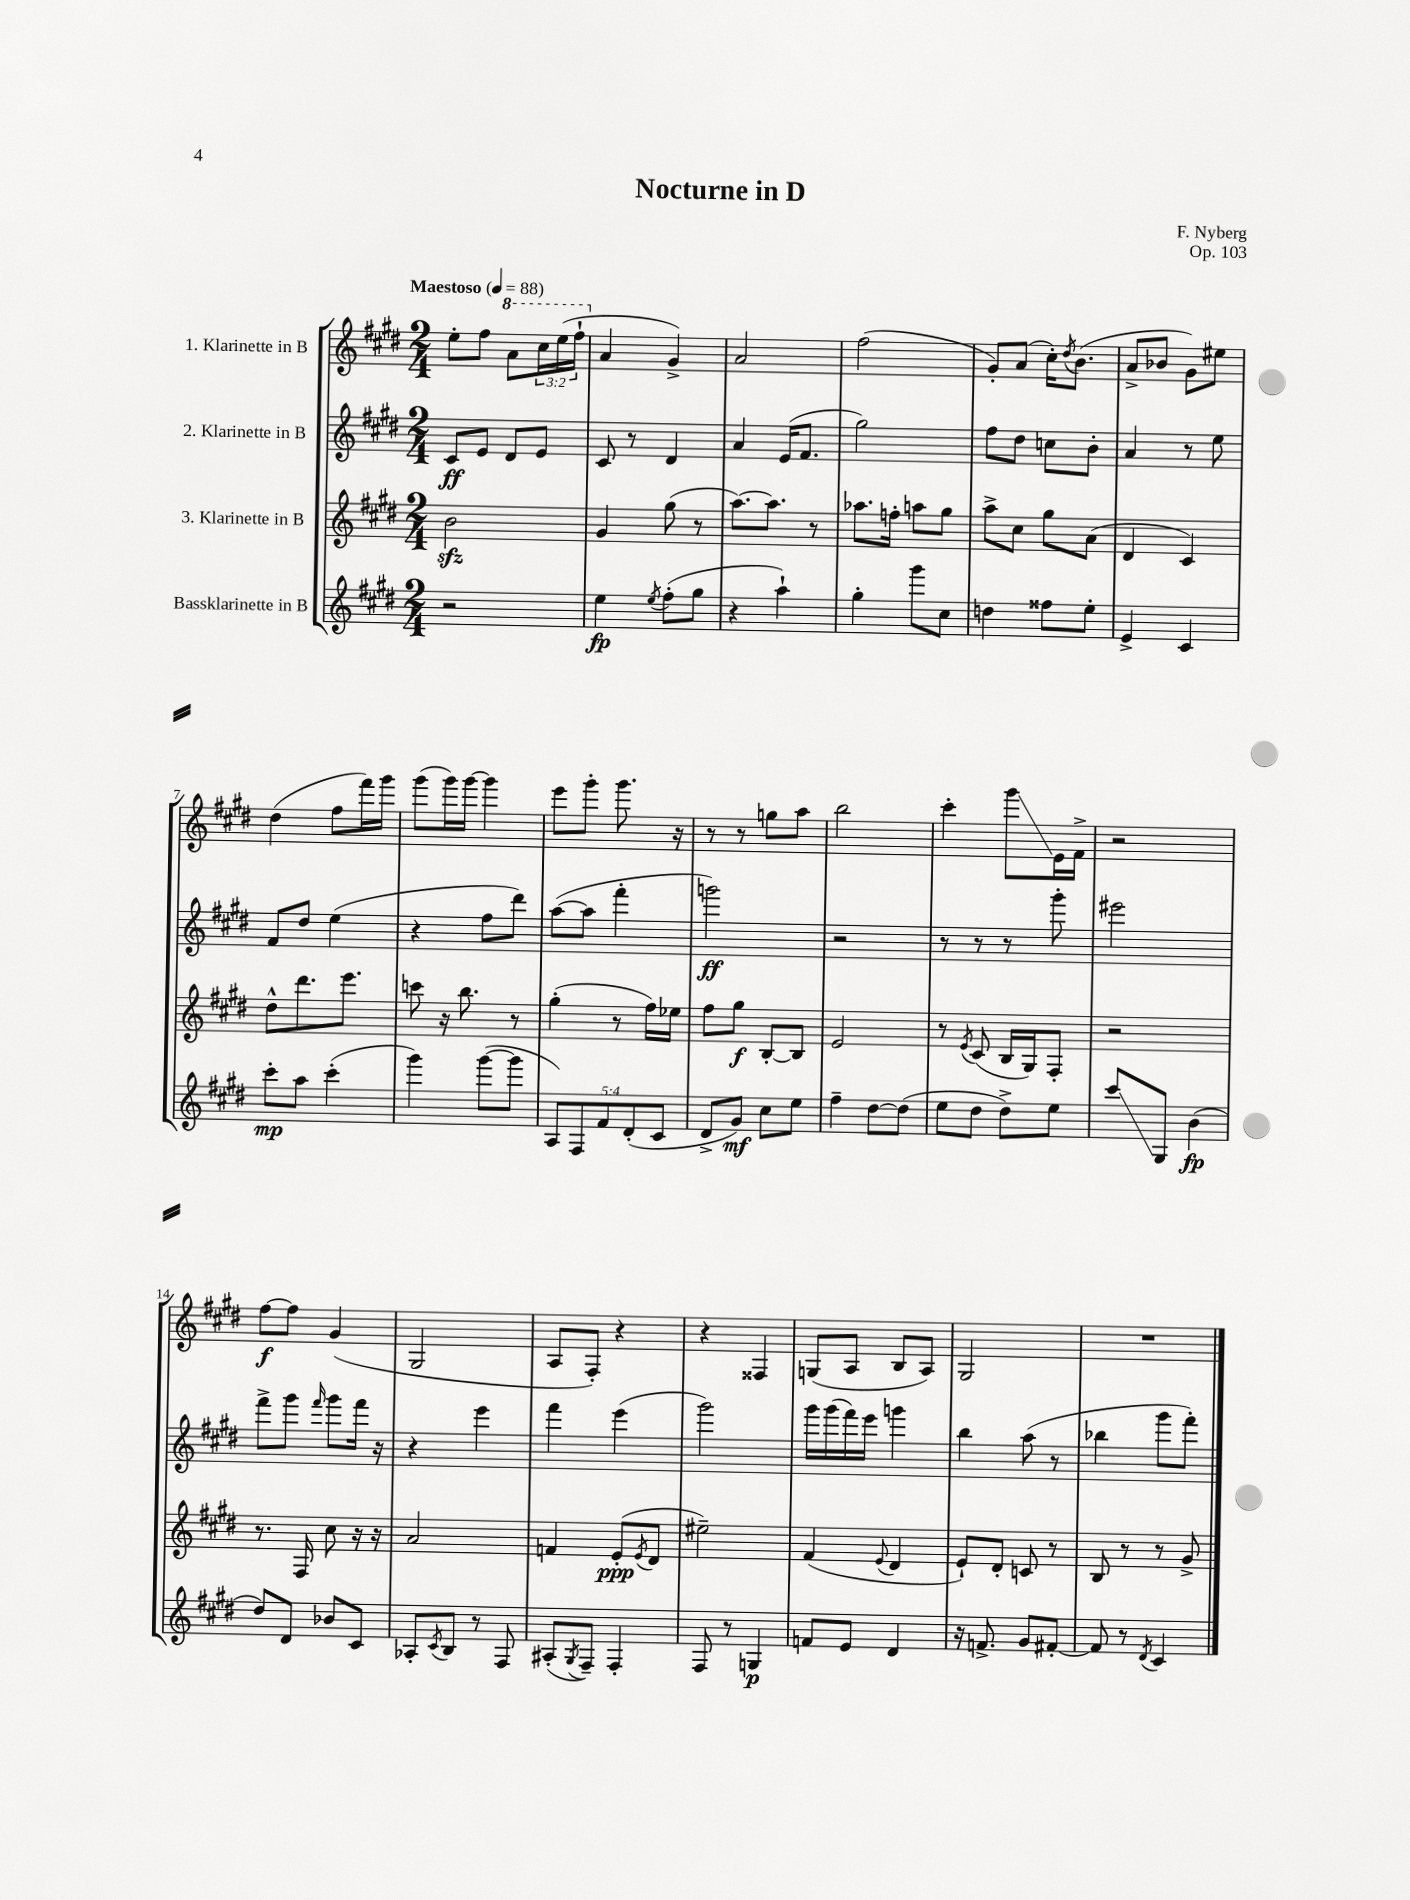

**kern	**kern	**kern	**kern
*staff4	*staff3	*staff2	*staff1
*clefG2	*clefG2	*clefG2	*clefG2
*k[f#c#g#d#]	*k[f#c#g#d#]	*k[f#c#g#d#]	*k[f#c#g#d#]
*M2/4	*M2/4	*M2/4	*M2/4
*MM88	*MM88	*MM88	*MM88
2r	2b	8c#	8ee'
.	.	8e	8ff#
.	.	8d#	8aa
.	.	8e	24ccc#
.	.	.	(24eee
.	.	.	24fff#`
=	=	=	=
4ee	4g#	8c#	4a
.	.	8r	.
8qee	.	.	.
(8ff#'	(8gg#	4d#	4g#^)
8gg#	8r	.	.
=	=	=	=
4r	[8.aa)	4a	2a
.	8.aa]	.	.
4aa`)	.	(16e	.
.	.	8.f#	.
.	8r	.	.
=	=	=	=
4gg#'	8.aa-	2gg#)	(2ff#
.	16ff'	.	.
8ggg#	8aa	.	.
8cc#	8gg#	.	.
=	=	=	=
4dd	8aa^	8ff#	8g#')
.	8cc#	8dd#	(8a
8ff##	8gg#	8cc	16cc#')
.	.	.	8qdd#
.	.	.	(8.b
8ee'	(8a	8b'	.
=	=	=	=
4e^	4d#	4a	8a^
.	.	.	8b-
4c#	4c#)	8r	8g#)
.	.	8ee	8ee#
=	=	=	=
8ccc#'	8dd#^^	8f#	(4dd#
8aa	8.ddd#	8dd#	.
(4ccc#'	.	(4ee	8ff#
.	8.eee	.	.
.	.	.	16fff#)
.	.	.	16ggg#
=	=	=	=
4ggg#)	8ccc	4r	(8ggg#
.	16r	.	16ggg#)
.	8.bb	.	[16ggg#
([8ggg#	.	8ff#	4ggg#]
8ggg#]	8r	8ddd#)	.
=	=	=	=
10A)	(4gg#'	([8aa	8eee
10F#	.	.	.
.	.	8aa]	8ggg#'
10f#	.	.	.
.	8r	4fff#'	8.ggg#
(10d#'	.	.	.
.	16ff#)	.	.
10c#	.	.	.
.	16ee-	.	16r
=	=	=	=
8d#^	8ff#	2ggg)	8r
8g#)	8gg#	.	8r
8cc#	[8B'	.	8gg
8ee	8B]	.	8aa
=	=	=	=
4ff#~	2e	2r	2bb
[8dd#	.	.	.
(8dd#]	.	.	.
=	=	=	=
8ee	8r	8r	4ccc#'
.	8qe	.	.
8dd#	(8c#	8r	.
8dd#^)	16B	8r	8ggg#
.	16G#)	.	.
8ee	8F#'	8ggg#'	16e
.	.	.	16f#^
=	=	=	=
8ccc#	2r	2eee#	2r
8G#	.	.	.
(4b	.	.	.
=	=	=	=
8dd#)	8.r	8fff#^	[8ff#
8d#	.	8ggg#	8ff#]
.	16F#	.	.
.	.	16qqfff#	.
8b-	8cc#	8ggg#	(4g#
8c#	16r	16fff#	.
.	16r	16r	.
=	=	=	=
8A-'	2a	4r	2G#
8qc#	.	.	.
8B	.	.	.
8r	.	4eee	.
8F#	.	.	.
=	=	=	=
(8A#'	4f	4fff#	8A
8qG#	.	.	.
8F#~)	.	.	8F#')
4F#'	(8e'	(4eee	4r
.	8qe	.	.
.	8d#	.	.
=	=	=	=
8F#	2ee#~)	2ggg#)	4r
8r	.	.	.
4G	.	.	4F##
=	=	=	=
8f	(4f#	16ggg#	(8G
.	.	(16ggg#	.
8e	.	16fff#)	8A
.	.	16eee	.
.	8qqe	.	.
4d#	4d#	4ggg	8B
.	.	.	8A)
=	=	=	=
16r	8e`)	4bb	2G#
8.f^	.	.	.
.	8d#'	.	.
8g#	8c	(8aa	.
[8f#'	8r	8r	.
=	=	=	=
8f#]	8B	4bb-	2r
8r	8r	.	.
8qd#	.	.	.
4c#	8r	8ggg#	.
.	8g#^	8fff#')	.
==	==	==	==
*-	*-	*-	*-
